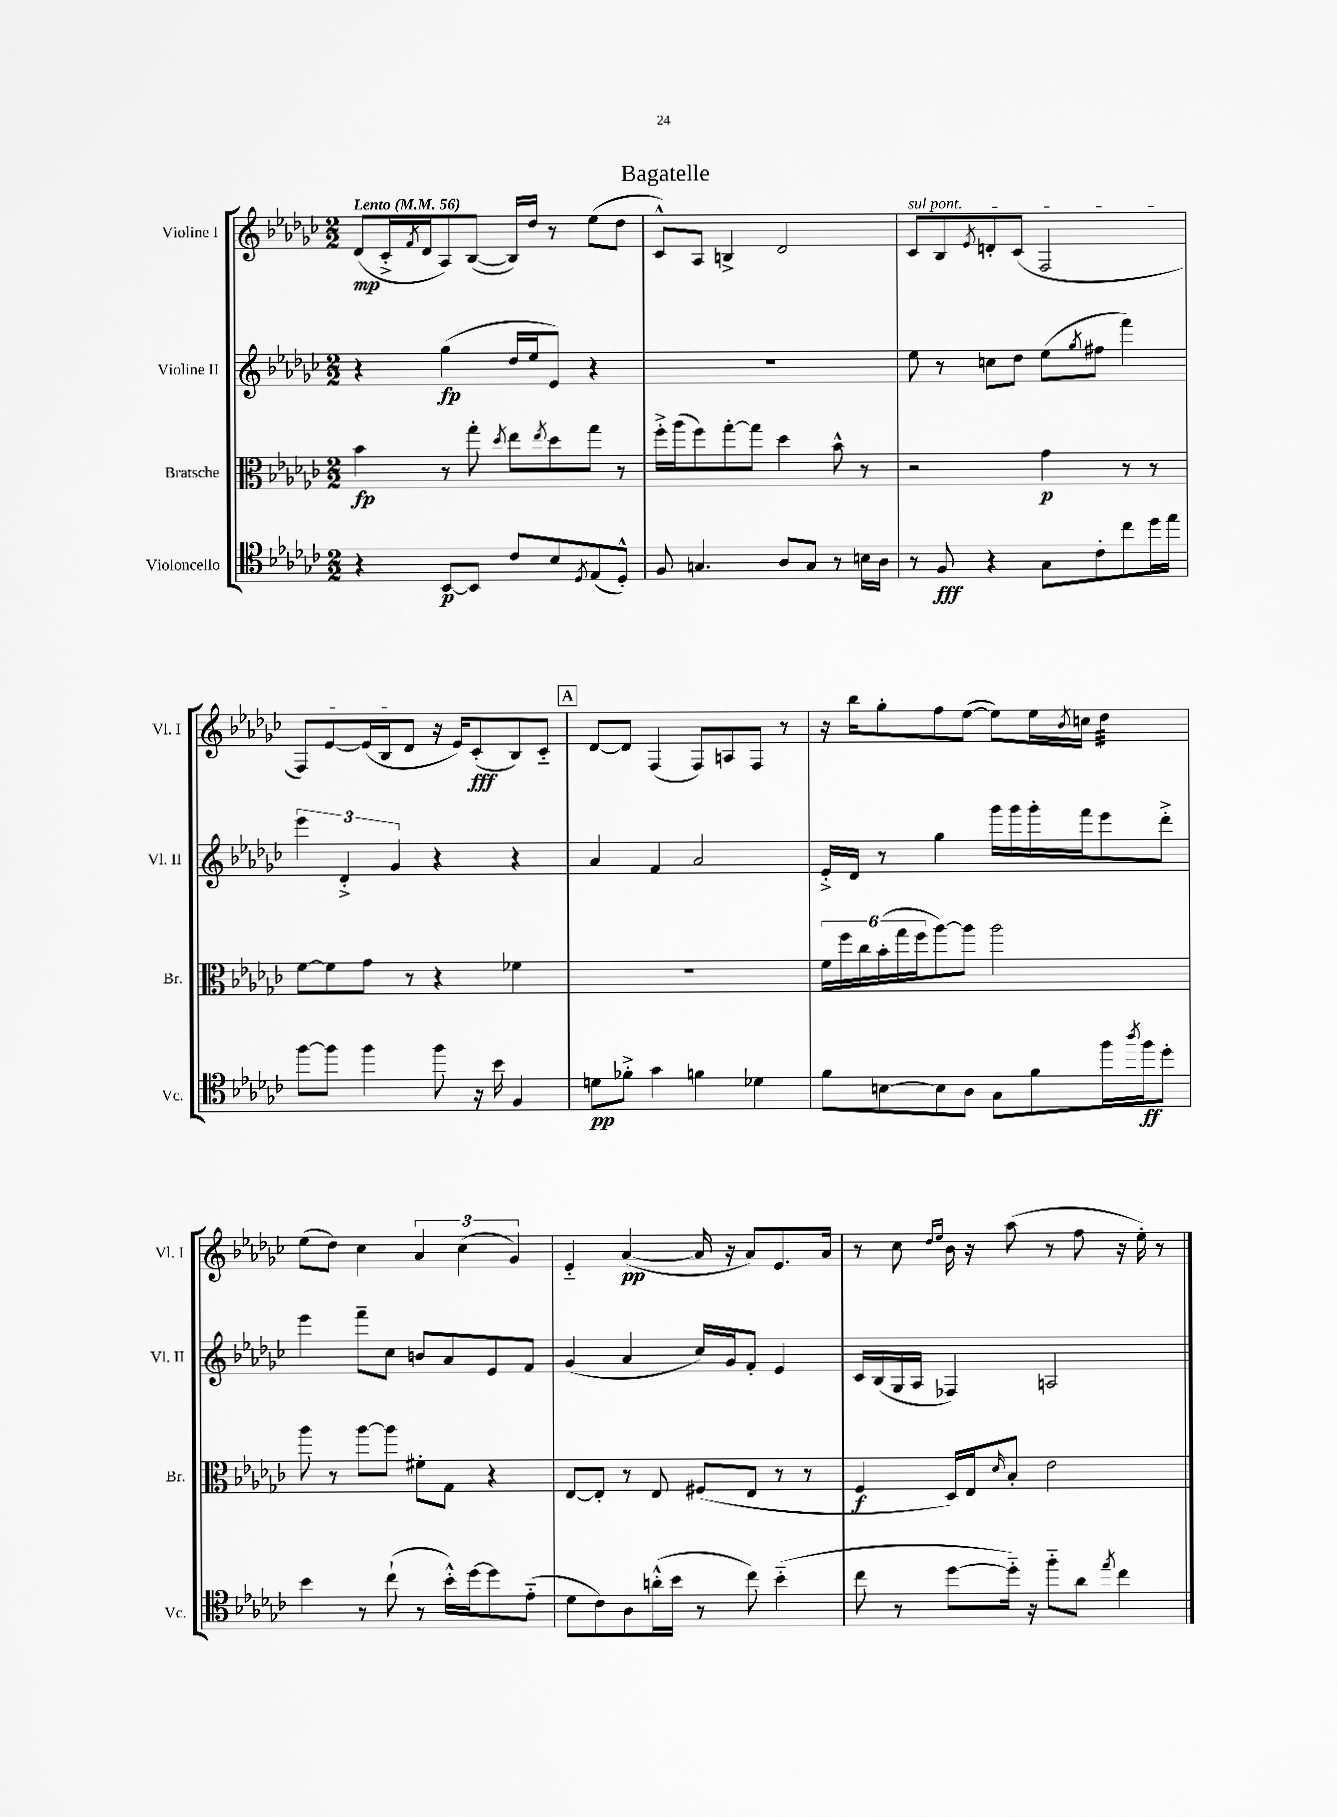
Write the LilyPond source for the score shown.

\header { title = "Bagatelle" }
<<
\new StaffGroup <<
\new Staff = "s0" \with { instrumentName = "Violine I" shortInstrumentName = "Vl. I" } {
    \clef treble \key ges \major \numericTimeSignature \time 2/2 \tempo "Lento" 4 = 56
    des'8\mp( ces'16-.-> \acciaccatura { f'8 } des'16 aes8) bes8~( bes16) des''16 r8 ees''8( des''8 |
    ces'8-^) aes8 b4-> des'2 |
    \once \override TextSpanner.bound-details.left.text = \markup { \italic "sul pont." } ces'8\startTextSpan bes8 \acciaccatura { ees'8 } d'8-. ces'8( f2 |
    f8) ees'8~ ees'16( bes16 des'8\stopTextSpan r16 ees'16) ces'8-.\fff( bes8) ces'8-_ |
    \mark \markup { \box "A" } des'8~ des'8 f4( f8) a8 f8 r8 |
    r16 bes''16 ges''8-. f''8 ees''8~( ees''8) ees''16 \acciaccatura { bes'8 } c''16 des''4:32 |
    ees''8( des''8) ces''4 \tuplet 3/2 { aes'4 ces''4( ges'4) } |
    ees'4-_ aes'4~\pp( aes'16 r16 aes'8) ees'8. aes'16 |
    r8 ces''8 \grace { des''16 ees''16 } bes'16 r16 aes''8( r8 f''8 r16 ees''16-.) r8 \bar "|." |
}
\new Staff = "s1" \with { instrumentName = "Violine II" shortInstrumentName = "Vl. II" } {
    \clef treble \key ges \major \numericTimeSignature \time 2/2
    r4 ges''4\fp( des''16 ees''16 ees'8) r4 |
    R1 |
    ees''8 r8 c''8 des''8 ees''8( \acciaccatura { ges''8 } fis''8 f'''4) |
    \tuplet 3/2 { ees'''4 des'4-.-> ges'4 } r4 r4 |
    \mark \markup { \box "A" } aes'4 f'4 aes'2 |
    ees'16-.-> des'16 r8 ges''4 ges'''16 ges'''16 ges'''16-. f'''16 ees'''8 des'''8-.-> |
    ees'''4 f'''8-- ces''8 b'8 aes'8 ees'8 f'8 |
    ges'4( aes'4 ces''16) ges'16 f'8-. ees'4 |
    ces'16 bes16( ges16 aes16 fes4) a2 \bar "|." |
}
\new Staff = "s2" \with { instrumentName = "Bratsche" shortInstrumentName = "Br." } {
    \clef alto \key ges \major \numericTimeSignature \time 2/2
    bes'4\fp r8 ges''8-. \acciaccatura { des''8 } ees''8 \acciaccatura { ees''8 } des''8 ges''8 r8 |
    f''16-.-> aes''16( f''8) ges''8~-. ges''8 des''4 bes'8-^ r8 |
    r2 ges'4\p r8 r8 |
    f'8~ f'8 ges'8 r8 r4 fes'4 |
    \mark \markup { \box "A" } R1 |
    \tuplet 6/4 { f'16 f''16 ces''16 bes'16-.( ges''16 f''16 } aes''8~) aes''8 aes''2 |
    aes''8 r8 aes''8~ aes''8 fis'8-. ges8 r4 |
    ees8~ ees8-. r8 ees8 fis8( ees8 r8 r8 |
    f4\f des16) ees16 \grace { des'16 } bes8-. ees'2 \bar "|." |
}
\new Staff = "s3" \with { instrumentName = "Violoncello" shortInstrumentName = "Vc." } {
    \clef tenor \key ges \major \numericTimeSignature \time 2/2
    r4 bes,8~\p bes,8 ces'8 bes8 \acciaccatura { des8 } ees8( des8-.-^) |
    f8 g4. aes8 g8 r8 b16 aes16 |
    r8 f8\fff r4 ges8 ces'8-. ces''8 des''16 ees''16 |
    f''8~ f''8 f''4 f''8 r16 bes'16 f4 |
    \mark \markup { \box "A" } d'8\pp fes'8-.-> ges'4 f'4 des'4 |
    f'8 b8~ b8 aes8 ges8 f'8 f''16 \acciaccatura { aes''8 } f''16\ff des''8-. |
    bes'4 r8 ces''8-!( r8 bes'16-.-^) des''16~ des''8 ees'8-_( |
    des'8 ces'8) aes8 a'16-.-^( bes'16 r8 ces''8) bes'4-_( |
    ces''8 r8 des''8~ des''16-_) r16 f''8-_ aes'8 \acciaccatura { ees''8 } ces''4 \bar "|." |
}
>>
>>
\layout { \context { \Score \remove "Bar_number_engraver" } }
